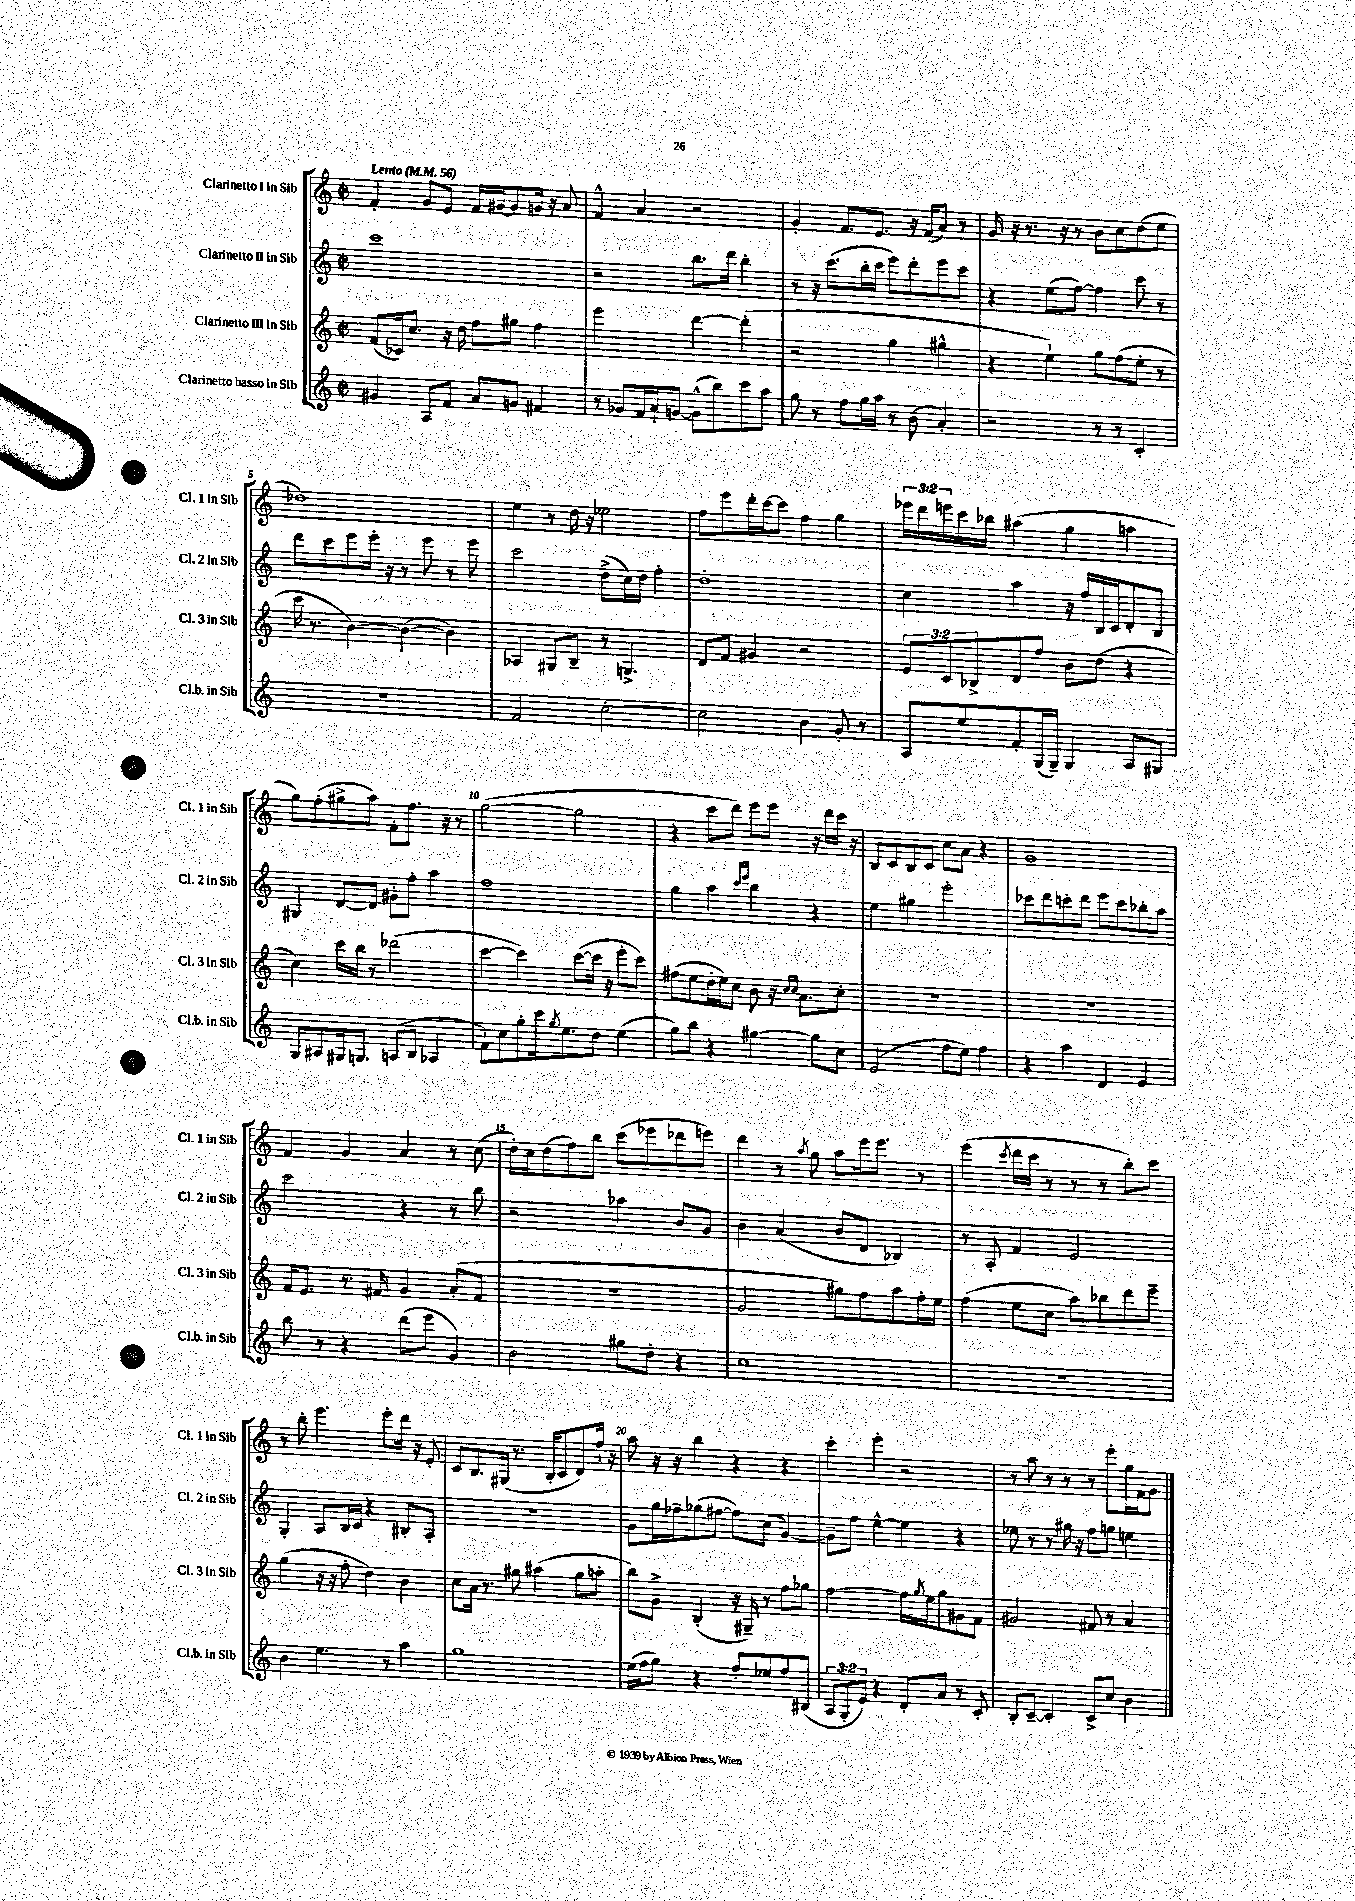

**kern	**kern	**kern	**kern
*staff4	*staff3	*staff2	*staff1
*clefG2	*clefG2	*clefG2	*clefG2
*k[]	*k[]	*k[]	*k[]
*M2/2	*M2/2	*M2/2	*M2/2
*met(c|)	*met(c|)	*met(c|)	*met(c|)
*MM56	*MM56	*MM56	*MM56
4g#	(8f	1ccc	4f'
.	16c-)	.	.
.	8.cc	.	.
8A	.	.	8g
8f	16r	.	8e
.	16dd	.	.
8a	8ff	.	16f
.	.	.	[16g#
8g	8gg#	.	8g#]
4f#	4ff	.	16g
.	.	.	16r
.	.	.	8a
=	=	=	=
8r	2eee	2r	4f^^
8g-	.	.	.
16f	.	.	4a
16a`	.	.	.
[8g	.	.	.
(8g^^]	[4ddd	8.bb	2r
8bb)	.	.	.
.	.	16ddd	.
8ccc	(4ddd']	4bb'	.
8aa	.	.	.
=	=	=	=
8gg	2r	8r	4g'
8r	.	16r	.
.	.	(8.ccc	.
8ff	.	.	8.f
16gg	.	16bb'	.
16aa	.	16ccc	8.e
8r	4gg	8eee)	.
(8b	.	8ddd'	16r
.	.	.	(16f
4a')	4gg#^^	8eee	8a)
.	.	8ccc	8r
=	=	=	=
2r	4r	4r	16g
.	.	.	16r
.	.	.	8.r
.	4ee`)	(8ee	.
.	.	.	16r
.	.	[8ff)	8r
8r	8gg	4ff]	8b
8r	(8ff	.	8cc
4c'	8ee'	8ccc	(8dd
.	8r	8r	8ee
=	=	=	=
1r	16ccc	8ddd	1dd-)
.	8.r	.	.
.	.	8ccc	.
.	[4b)	8eee	.
.	.	16eee'	.
.	.	16r	.
.	(4b_	8r	.
.	.	8eee	.
.	4b])	8r	.
.	.	8eee	.
=	=	=	=
2f	4A-	2ccc	4ee
.	8G#	.	8r
.	8B~	.	16dd
.	.	.	16r
[2cc'	8r	(8dd^	2ee-
.	4.G^	16cc)	.
.	.	16dd	.
.	.	4ff'	.
=	=	=	=
2cc]	8d	1dd'	8ff
.	8f	.	8eee
.	4g#	.	16ddd'
.	.	.	[16ccc
.	.	.	8ccc]
4b	2r	.	4ff
8g'	.	.	4gg
8r	.	.	.
=	=	=	=
8A	12e	4cc	24eee-
.	.	.	24ddd
.	12c	.	24eee
8ee	.	.	16ccc
.	12B-^	.	.
.	.	.	16bb-
8f'	8d	4aa	(4aa#
(16G	8ff	.	.
16G~)	.	.	.
4G	8b	16r	4gg
.	.	16ff	.
.	(8dd	16B	.
.	.	16c	.
8A	4r	8d'	4aa
8G#	.	8B	.
=	=	=	=
8G	4cc)	4G#	8gg)
8A#	.	.	(8ff'
16G#	16ccc	[8d	8gg#^
8.G	16bb	.	.
.	8r	8d]	8aa)
(8A	(2ddd-	8g#'	8f'
8B	.	8ff'	8.ff
4A-	.	4aa	.
.	.	.	16r
.	.	.	8r
=	=	=	=
8f`)	[4ccc	1ff	([2gg
8cc	.	.	.
8gg'	4ccc])	.	.
16ccc	.	.	.
8qgg	.	.	.
8.ee	.	.	.
.	([8ccc	.	2gg]
8dd	16ccc]	.	.
.	16r	.	.
(4ee	8eee'	.	.
.	8ccc)	.	.
=	=	=	=
8gg)	(8ff#	4gg	4r
8bb	8ee	.	.
4r	16dd'	4aa	8ccc
.	16ee)	.	.
.	8cc	.	8ddd)
.	.	16qqccc	.
.	.	16qqeee	.
[4gg#	8b	4bb	8eee
.	16r	.	8eee
.	16qqcc	.	.
.	16qqcc	.	.
.	8.a	.	.
8gg#]	.	4r	16r
.	.	.	16ddd
8cc	8cc'	.	16ccc
.	.	.	16r
=	=	=	=
(2e	1r	4ee	8B
.	.	.	8c
.	.	4gg#	8B
.	.	.	8c
8ff	.	2eee'	8cc
8ee)	.	.	8a
4ff	.	.	4r
=	=	=	=
4r	1r	8ccc-	1g
.	.	8ddd	.
4aa	.	8ccc'	.
.	.	8ddd	.
4d	.	8eee	.
.	.	8ccc	.
4e	.	8bb-'	.
.	.	8aa	.
=	=	=	=
8bb	16f	2ccc	4f
.	8.e	.	.
8r	.	.	.
4r	8.r	.	4g
.	16f#	.	.
(8ddd	4g	4r	4a
8eee	.	.	.
4g)	(8a'	8r	8r
.	8f#	8bb	(8cc
=	=	=	=
2b	1r	2r	16dd')
.	.	.	16cc
.	.	.	(8dd
.	.	.	8ff)
.	.	.	8bb
8gg#	.	4aa-	(8ccc
8dd'	.	.	8eee-
4r	.	8b	8ddd-
.	.	8g	8eee)
=	=	=	=
1cc	2g	4b	4ddd
.	.	(4a	8r
.	.	.	8qaa
.	.	.	8gg
.	8gg#)	8b	8aa
.	8ff	8d	16eee
.	.	.	8.eee
.	8aa	4B-)	.
.	16ff'	.	8r
.	16ee	.	.
=	=	=	=
1r	(4ff	8r	(4eee
.	.	8A'	.
.	.	.	8qccc
.	8ee	4f	16ddd
.	.	.	16ccc
.	8cc	.	8r
.	8aa)	2e	8r
.	8bb-	.	8r
.	8ddd	.	8bb')
.	8eee~	.	8ccc
=	=	=	=
4b	(4gg	4G'	8r
.	.	.	8bb'
4.ee	16r	8A	4.eee
.	16r	.	.
.	8ff'	16B	.
.	.	16c	.
.	4dd)	4r	.
8r	.	.	8eee'
4aa	4b	8B#'	16ddd
.	.	.	16r
.	.	8A'	8e'
=	=	=	=
1gg	8cc	1r	8c
.	16a	.	8.B
.	8.r	.	.
.	.	.	(16G#
.	8gg#	.	8.r
.	(4aa#	.	.
.	.	.	16B'
.	.	.	8c
.	8gg#	.	8d)
.	8aa'	.	16ff`
.	.	.	16r
=	=	=	=
(16ee	8bb)	8g	8aa
16ff	.	.	.
8gg)	8g^	16gg	16r
.	.	16ff-~	16r
4r	(4B'	(8gg-	4bb
.	.	[8ff#	.
8ff'	16r	8ff#])	4r
.	16G#~)	.	.
8ee-	8r	(8cc	.
8ff	8ff	[4g)	4r
(8B#	8gg-	.	.
=	=	=	=
12A	[2ff	8g~]	4ccc'
12G'	.	.	.
.	.	8ff	.
12e)	.	.	.
4r	.	[4ee^^	4eee'
8d'	16ff]	4ee]	2r
.	8qgg	.	.
.	16ee	.	.
8a	8gg	.	.
8r	8g#	4r	.
8c'	8f	.	.
=	=	=	=
8B'	2g#	8ee-	8r
[8c~	.	8r	8aa
4c']	.	8r	8r
.	.	16gg#	8r
.	.	16r	.
8c^	8f#	8ff	8r
8cc	8r	8gg	8eee'
4b	4a	4ee	16gg
.	.	.	16f
.	.	.	8g
==	==	==	==
*-	*-	*-	*-
